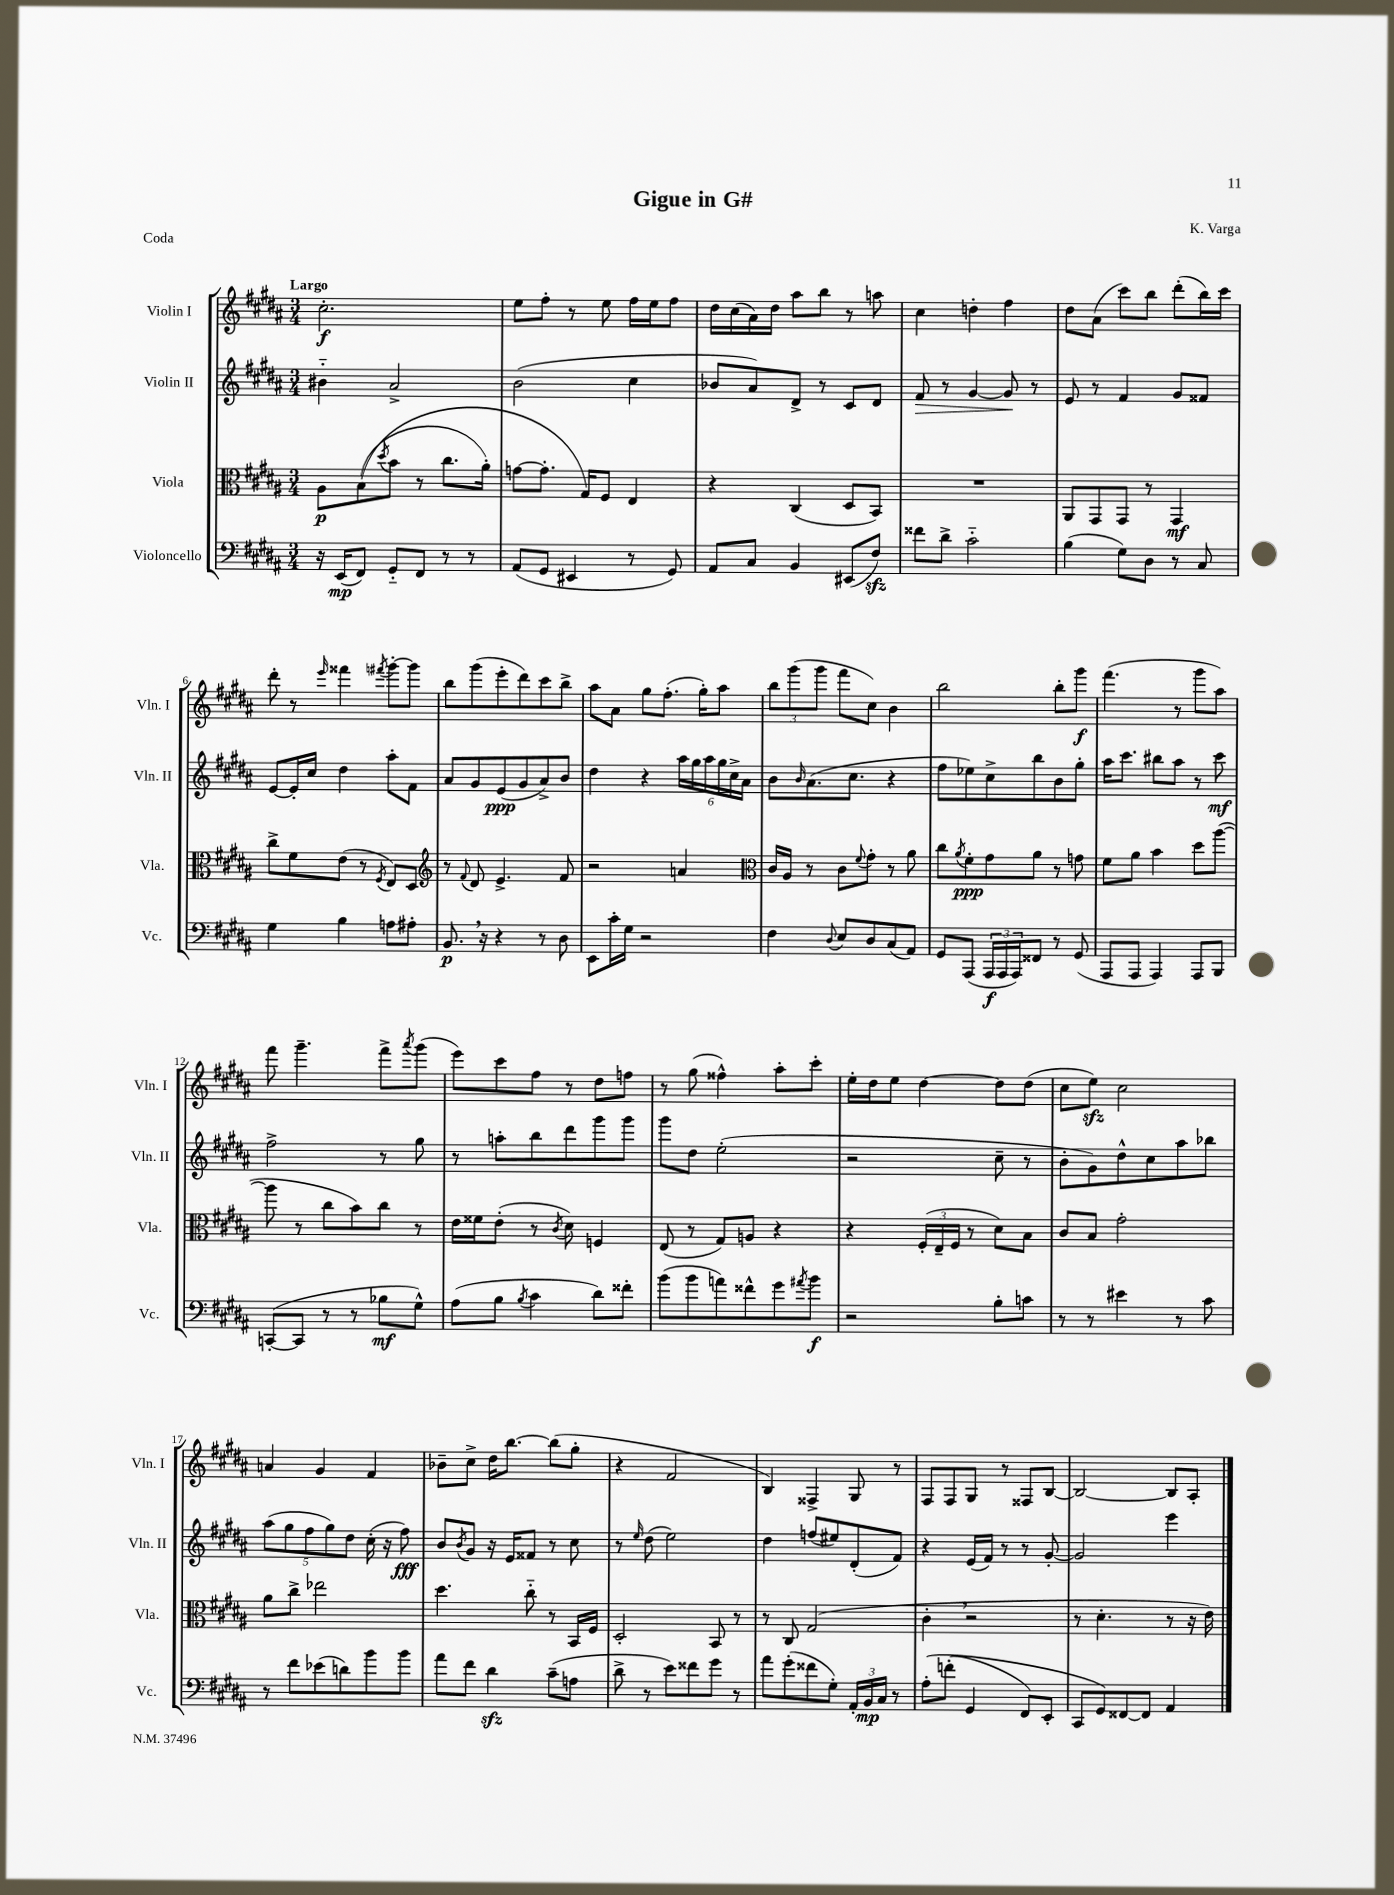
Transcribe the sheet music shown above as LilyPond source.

\header { title = "Gigue in G#" composer = "K. Varga" piece = "Coda" }
<<
\new StaffGroup <<
\new Staff = "s0" \with { instrumentName = "Violin I" shortInstrumentName = "Vln. I" } {
    \clef treble \key b \major \numericTimeSignature \time 3/4 \tempo "Largo"
    cis''2.-.\f |
    e''8 fis''8-. r8 e''8 fis''16 e''16 fis''8 |
    dis''16 cis''16( ais'16) dis''16 ais''8 b''8 r8 a''8 |
    cis''4 d''4-. fis''4 |
    dis''8 ais'8( cis'''8) b''8 dis'''8-.( b''16) cis'''16 |
    dis'''8-. r8 \grace { e'''16 } fisis'''4 \acciaccatura { fis'''8 } gis'''8~-. gis'''8 |
    b''8 gis'''8( e'''8-. dis'''8) cis'''8 b''8-> |
    ais''8 ais'8 gis''8 fis''8.-.( gis''16-.) ais''8 |
    \tuplet 3/2 { b''8 gis'''8( gis'''8 } fis'''8 cis''8) b'4 |
    b''2 b''8-. gis'''8\f |
    fis'''4.( r8 gis'''8 ais''8) |
    fis'''8 gis'''4.-- fis'''8-> \acciaccatura { ais'''8 } gis'''8( |
    e'''8) cis'''8 fis''8 r8 dis''8 f''8 |
    r8 gis''8( fisis''4-^) ais''8-. cis'''8-. |
    e''16-. dis''16 e''8 dis''4~ dis''8 dis''8( |
    cis''8 e''8\sfz) cis''2 |
    a'4 gis'4 fis'4 |
    bes'8-- cis''8-> dis''16 b''8.~ b''8( gis''8-. |
    r4 fis'2 |
    b4) fisis4-> gis8 r8 |
    fis8 fis8 gis8 r8 fisis8 b8~ |
    b2~ b8 ais8-. \bar "|." |
}
\new Staff = "s1" \with { instrumentName = "Violin II" shortInstrumentName = "Vln. II" } {
    \clef treble \key b \major \numericTimeSignature \time 3/4
    bis'4-_ ais'2-> |
    b'2( cis''4 |
    bes'8 ais'8) dis'8-> r8 cis'8 dis'8 |
    fis'8\> r8 gis'4~ gis'8\! r8 |
    e'8 r8 fis'4 gis'8 fisis'8 |
    e'8~ e'16-. cis''16 dis''4 ais''8-. fis'8 |
    ais'8 gis'8 e'8\ppp( gis'8 ais'8->) b'8 |
    dis''4 r4 \tuplet 6/4 { ais''16 gis''16 ais''16 gis''16 cis''16-> ais'16 } |
    b'8 \grace { b'16 } ais'8.( cis''8. r4 |
    fis''8 ees''8) cis''8-> b''8 b'8 gis''8-. |
    ais''16 cis'''8. bis''8 ais''8 r8 cis'''8\mf |
    fis''2-> r8 gis''8 |
    r8 a''8-. b''8 dis'''8 gis'''8 gis'''8 |
    gis'''8 dis''8 e''2-.( |
    r2 cis''8-- r8 |
    b'8-. gis'8) dis''8-^ cis''8 ais''8 bes''8 |
    \tuplet 5/4 { ais''8( gis''8 fis''8 gis''8) dis''8 } cis''16-.( r16 fis''8\fff) |
    b'8 \acciaccatura { b'8 } gis'8 r16 e'16 fisis'8 r8 cis''8 |
    r8 \grace { e''16 } dis''8( e''2) |
    dis''4 f''8( eis''8) dis'8-.( fis'8) |
    r4 e'16( fis'16) r8 r8 gis'8~-. |
    gis'2 e'''4 \bar "|." |
}
\new Staff = "s2" \with { instrumentName = "Viola" shortInstrumentName = "Vla." } {
    \clef alto \key b \major \numericTimeSignature \time 3/4
    ais8\p b8(\( \acciaccatura { dis''8 } b'8 r8 cis''8. ais'16-.) |
    g'8~ g'8.-. gis16\) fis8 e4 |
    r4 cis4( dis8 b,8) |
    R2. |
    ais,8 gis,8 gis,8 r8 gis,4\mf |
    cis''8-> fis'8 e'8( r8 \acciaccatura { fis8 } e8) dis8 |
    \clef treble r8 \appoggiatura { fis'8 } dis'8 e'4.-> fis'8 |
    r2 a'4 |
    \clef alto cis'16 ais16 r8 cis'8 \appoggiatura { fis'8 } gis'8-. r8 ais'8 |
    cis''8 \acciaccatura { ais'8 } fis'8-.\ppp gis'8 ais'8 r8 g'8 |
    fis'8 ais'8 b'4 dis''8 ais''8~( |
    ais''8 r8 cis''8 b'8) cis''8 r8 |
    e'16 fisis'16 e'8-.( r8 \acciaccatura { cis'8 } dis'8) f4 |
    e8( r8 gis8) a8 r4 |
    r4 \tuplet 3/2 { fis16-.( e16-- fis16 } r8 dis'8) b8 |
    cis'8 b8 gis'2-. |
    ais'8 cis''8-> ees''2 |
    dis''4. cis''8-_ r8 b,16 fis16 |
    dis2-. b,8 r8 |
    r8 cis8 gis2( |
    cis'4-. \breathe r2 |
    r8 dis'4.-. r8 r16 e'16) \bar "|." |
}
\new Staff = "s3" \with { instrumentName = "Violoncello" shortInstrumentName = "Vc." } {
    \clef bass \key b \major \numericTimeSignature \time 3/4
    r16 e,16\mp( fis,8) gis,8-_ fis,8 r8 r8 |
    ais,8( gis,8 eis,4 r8 gis,8) |
    ais,8 cis8 b,4 eis,8( fis8\sfz) |
    fisis'8 dis'8-> cis'2-_ |
    b4( gis8) dis8 r8 cis8 |
    gis4 b4 a8 ais8-. |
    b,8.\p \breathe r16 r4 r8 dis8 |
    e,8 cis'16-. gis16 r2 |
    fis4 \appoggiatura { dis8 } e8 dis8 cis8( ais,8) |
    gis,8 ais,,8( \tuplet 3/2 { ais,,16\f ais,,16 ais,,16) } fisis,8 r8 gis,8( |
    ais,,8 ais,,8 ais,,4) ais,,8 b,,8 |
    c,8~-.( c,8 r8 r8 bes8\mf gis8-^) |
    ais8( b8 \acciaccatura { b8 } cis'4 dis'8) fisis'8-. |
    b'8( b'8 a'8) fisis'8-^ gis'8 \acciaccatura { ais'8 } b'8\f |
    r2 b8-. c'8 |
    r8 r8 eis'4 r8 cis'8 |
    r8 fis'8 ees'8( d'8) b'8 b'8 |
    ais'8 fis'8 dis'4\sfz cis'8--( a8 |
    dis'8-> r8 e'8) fisis'8 gis'8 r8 |
    ais'8 gis'8-.( fisis'8 gis8-.) \tuplet 3/2 { ais,16-. b,16\mp cis16 } r8 |
    ais8-.\( f'8-.( gis,4 fis,8) e,8-. |
    cis,8 gis,8\) fisis,8~ fisis,8 ais,4 \bar "|." |
}
>>
>>
